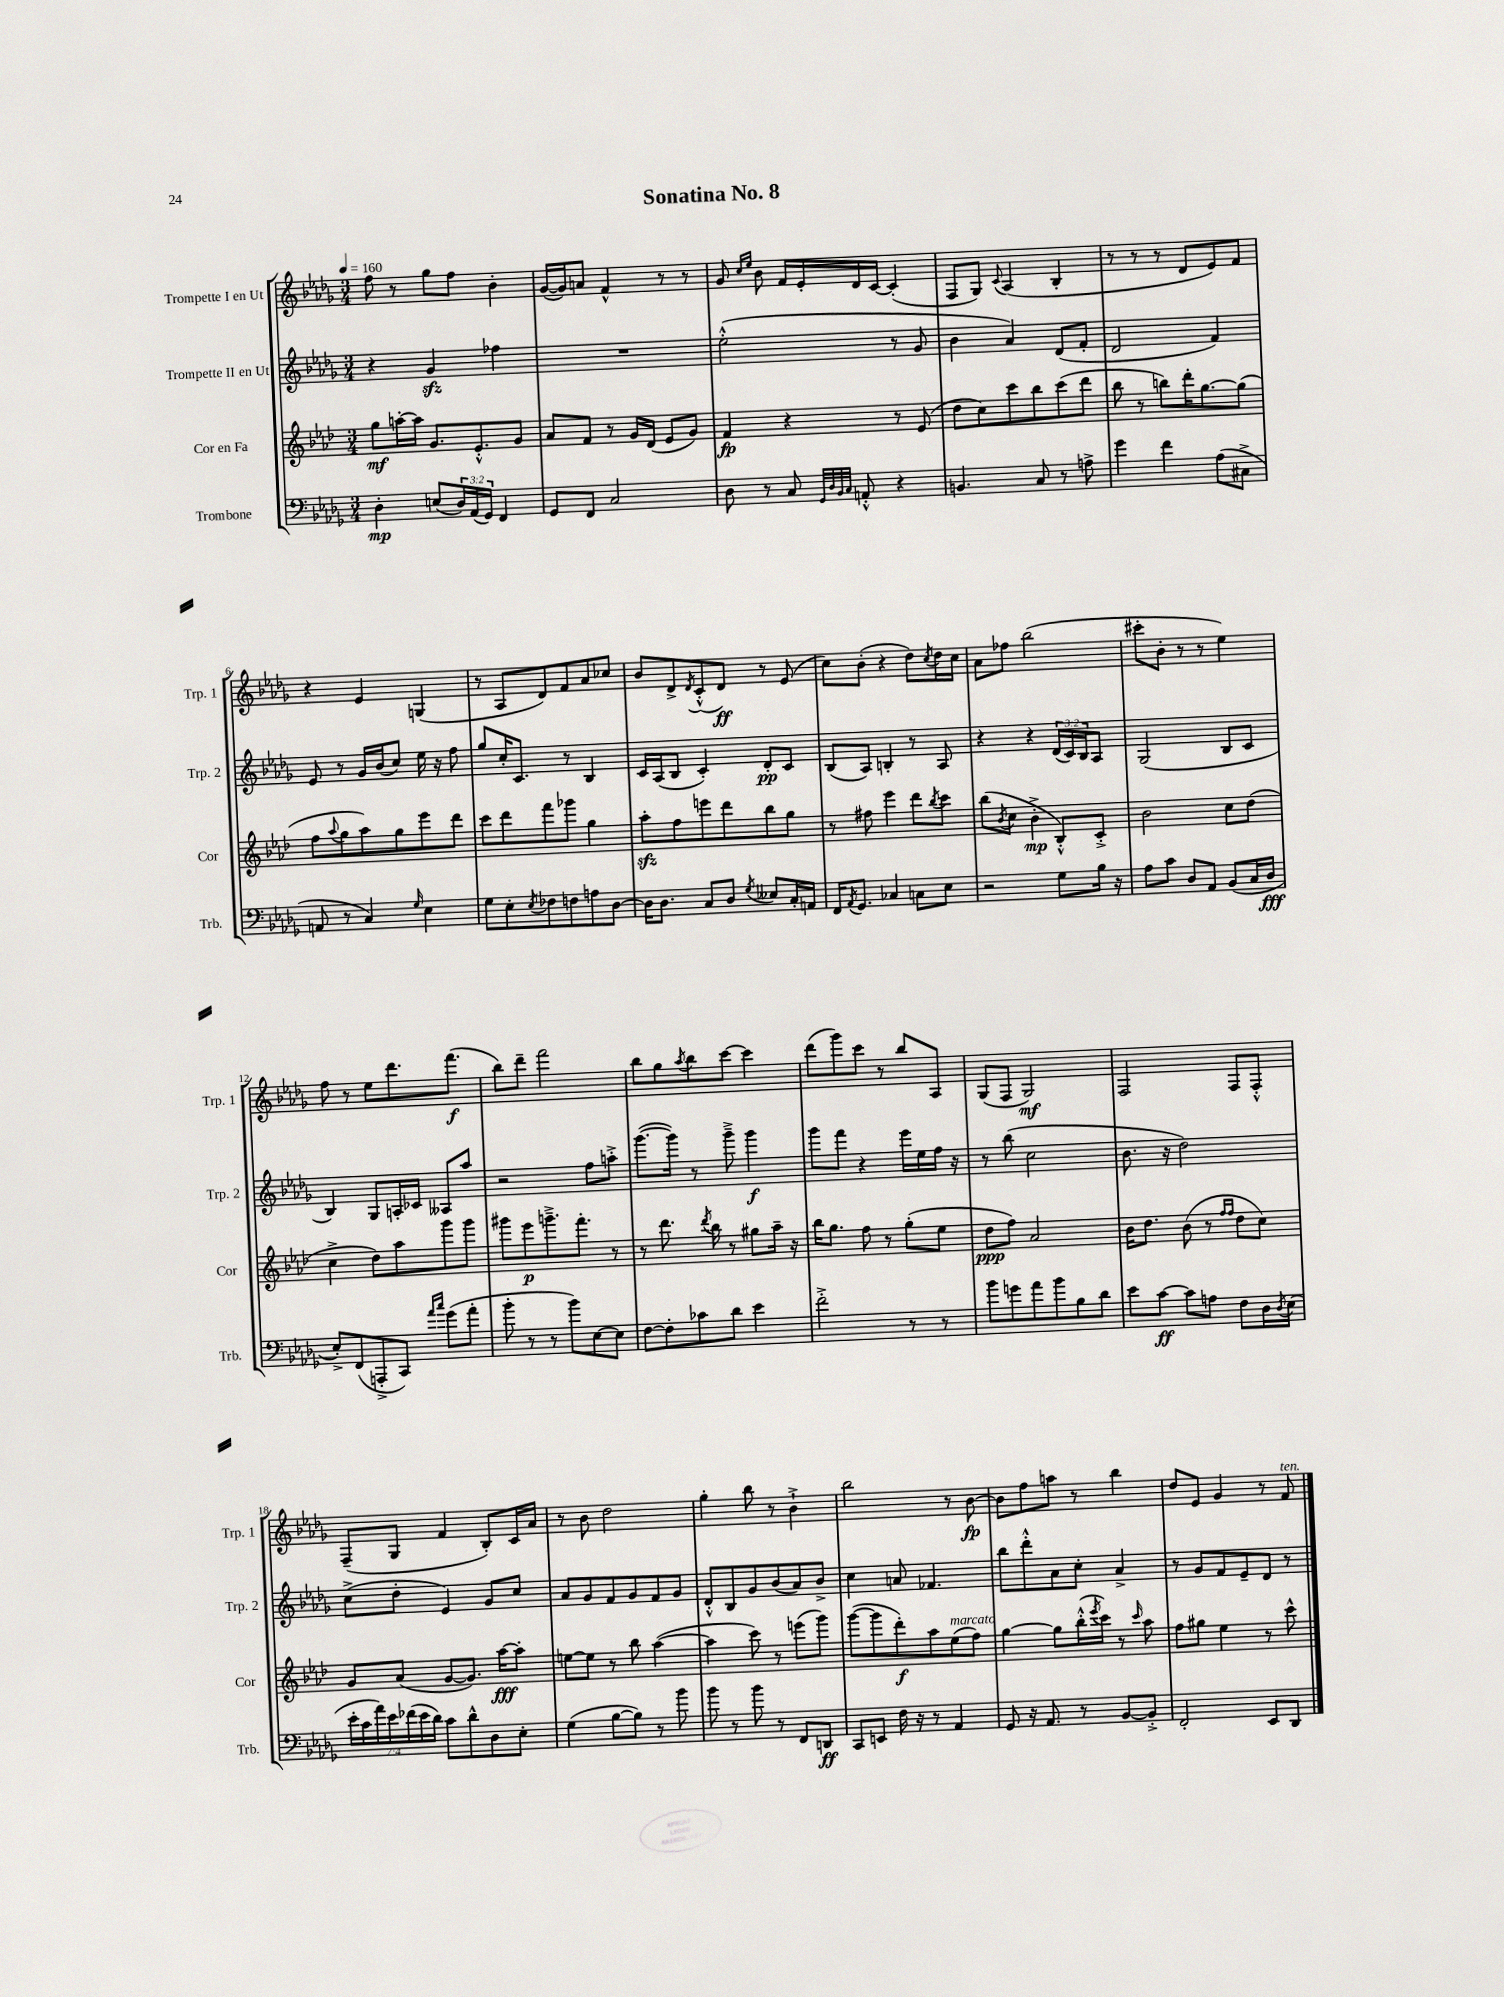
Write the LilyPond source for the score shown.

\header { title = "Sonatina No. 8" }
<<
\new StaffGroup <<
\new Staff = "s0" \with { instrumentName = "Trompette I en Ut" shortInstrumentName = "Trp. 1" } {
    \clef treble \key des \major \numericTimeSignature \time 3/4 \tempo 4 = 160
    f''8 r8 ges''8 f''8 bes'4-. |
    ges'16~( ges'16) a'8 f'4-^ r8 r8 |
    ges'8 \grace { c''16 ees''16 } bes'8 f'16 ees'16-. des'16 c'16~ c'4-.( |
    f8 ges8) \appoggiatura { c'8 } aes4( bes4-. |
    r8 r8 r8 des'8 ees'8) f'8 |
    r4 ees'4 g4( |
    r8 aes8 des'8) f'8 aes'8 ces''8 |
    bes'8 des'8-> \acciaccatura { des'8 } c'8-.-^( des'8\ff) r8 ees'8( |
    c''8) bes'8-.( r4 des''8) \acciaccatura { c''8 } des''16 c''16 |
    aes'8 fes''8 bes''2( |
    cis'''8-. bes'8-. r8 r8 ees''4) |
    f''8 r8 ees''8 des'''8. f'''8.\f( |
    bes''8) des'''8-- f'''2 |
    bes''8 ges''8 \acciaccatura { aes''8 } bes''8 c'''8~ c'''4 |
    des'''8( ges'''8) c'''8 r8 bes''8 aes8 |
    ges8( f8 ges2\mf) |
    f2 f8 f8-.-^ |
    f8--( ges8 f'4 bes8-.) c'16 aes'16 |
    r8 bes'8 des''2 |
    ges''4-. bes''8 r8 bes'4-!-> |
    bes''2 r8 bes'8~\fp |
    bes'8 f''8 a''8 r8 bes''4 |
    des''8 ees'8 ges'4 r8 f'8^\markup { \italic "ten." } \bar "|." |
}
\new Staff = "s1" \with { instrumentName = "Trompette II en Ut" shortInstrumentName = "Trp. 2" } {
    \clef treble \key des \major \numericTimeSignature \time 3/4 \override Staff.TupletNumber.text = #tuplet-number::calc-fraction-text
    r4 ges'4\sfz fes''4 |
    R2. |
    ees''2-.-^( r8 ges'8 |
    bes'4 aes'4) des'8( f'8-. |
    des'2 f'4) |
    ees'8 r8 ges'16 bes'16( c''8) ees''16 r16 f''8 |
    ges''8 c''16-. c'8. r8 bes4 |
    c'16 aes16( bes8 c'4-.) des'8-.\pp c'8 |
    bes8( aes8) b4-. r8 aes8 |
    r4 r4 \tuplet 3/2 { des'16( c'16) bes16 } aes8 |
    ges2( bes8 c'8 |
    bes4) ges8 a16-. ces'16 aeses8 aes''8 |
    r2 f''8 a''8-.-> |
    ges'''8.~( ges'''16) r8 ges'''8---> ges'''4\f |
    ges'''8 f'''8 r4 ees'''16 ees''16 f''16 r16 |
    r8 bes''8( c''2 |
    bes'8. r16 des''2) |
    c''8->( des''8-. ees'4) ges'8 c''8 |
    aes'8 ges'8 f'8 ges'8 f'8 ges'8 |
    des'8-.-^ bes8 ges'8 bes'8( aes'8) bes'8-> |
    c''4 a'8 fes'4. |
    bes''8 des'''8-.-^ aes'8 c''8-. aes'4-> |
    r8 ges'8 f'8 ees'8-- des'8 r8 \bar "|." |
}
\new Staff = "s2" \with { instrumentName = "Cor en Fa" shortInstrumentName = "Cor" } {
    \clef treble \key aes \major \numericTimeSignature \time 3/4
    g''8\mf a''16~-. a''16 g'8. ees'8.-.-^ g'8 |
    aes'8 f'8 r8 g'16 des'16( ees'8 g'8) |
    f'4\fp r4 r8 ees'8( |
    des''8 c''8) c'''8 bes''8 c'''8( des'''8 |
    bes''8 r8 b''8) des'''16-. g''8.~ g''8( |
    f''8 \appoggiatura { aes''8 } g''8 aes''8) g''8 ees'''8 des'''8 |
    c'''8 des'''8 f'''8 ges'''8 g''4 |
    aes''8-.\sfz f''8 e'''8 des'''8 bes''8 g''8 |
    r8 fis''8 ees'''4 des'''8 \acciaccatura { bes''8 } c'''8 |
    bes''8( \acciaccatura { bes'8 } c''8 bes'4-.->\mp bes8-.-^) c'8-.-> |
    bes'2 c''8 des''8( |
    c''4-> des''8) aes''8 g'''8 g'''8 |
    gis'''8 ees'''8\p g'''8.---> f'''8.-. r8 |
    r8 des'''8. \acciaccatura { des'''8 } bes''16 r8 gis''8 aes''16-- r16 |
    bes''16 g''8. f''8 r8 g''8-.( ees''8 |
    des''8\ppp f''8) aes'2 |
    bes'16 des''8. bes'8( r8 \grace { f''16 f''16 } des''8 c''8) |
    g'8 aes'8( g'8~ g'8.) aes''16~\fff aes''8-. |
    e''8~ e''8 r8 bes''8 aes''4~( |
    aes''4 c'''8) r8 e'''8( g'''8) |
    g'''8~( g'''8 des'''8-.\f) aes''8 ees''8^\markup { \italic "marcato" }( f''8) |
    g''4~ g''8 bes''16-.-^( \acciaccatura { ees'''8 } c'''16) r8 \grace { c'''16 } aes''8 |
    f''8 gis''8 ees''4 r8 c'''8-^ \bar "|." |
}
\new Staff = "s3" \with { instrumentName = "Trombone" shortInstrumentName = "Trb." } {
    \clef bass \key des \major \numericTimeSignature \time 3/4 \override Staff.TupletNumber.text = #tuplet-number::calc-fraction-text
    des4-.\mp e8( \tuplet 3/2 { des16) aes,16( ges,16) } f,4 |
    ges,8 f,8 c2 |
    des8 r8 c8 \grace { ges,32 des32 bes,32 c32 } a,8-.-^ r4 |
    b,4. c8 r8 a8-> |
    ges'4 f'4 aes8( cis8-> |
    a,8 r8 c4) \grace { ges16 } ees4 |
    ges8 ees8-. \acciaccatura { ees8 } fes8 f8 a8 des8~ |
    des16 des8. c8 des8 \acciaccatura { ges8 } eeses8 c16-. a,16 |
    f,16 \acciaccatura { aes,8 } ges,8. ces4 c8 ees8 |
    r2 ges8 bes16 r16 |
    aes8 c'8 des8 aes,8 bes,8( c16 des16\fff |
    ees8-.->) f,8( a,,8-.-> c,8) \grace { aes'16 c''16 } ges'8( aes'8-. |
    bes'8-. r8 r8 bes'8) ees8~ ees8 |
    f8~ f8-. ces'8 des'8 ees'4 |
    f'2-.-> r8 r8 |
    bes'8 g'8 aes'8 bes'8 bes8 des'8 |
    ees'8 c'8~\ff c'8 a8 f8 des16 \acciaccatura { des8 } ees16( |
    \tuplet 7/4 { ees'16-. c'16 aes'16) ees'16 fes'16( ees'16 des'16) } c'8 des'8-^ des8 ees8-. |
    ges4( bes8~ bes8) r8 bes'8 |
    bes'8 r8 bes'8 r8 f,8 d,8\ff |
    c,8 e,8 f16 r16 r8 aes,4 |
    ges,8 r16 aes,8. r8 bes,8~ bes,8-.-> |
    f,2-. ees,8 des,8 \bar "|." |
}
>>
>>
